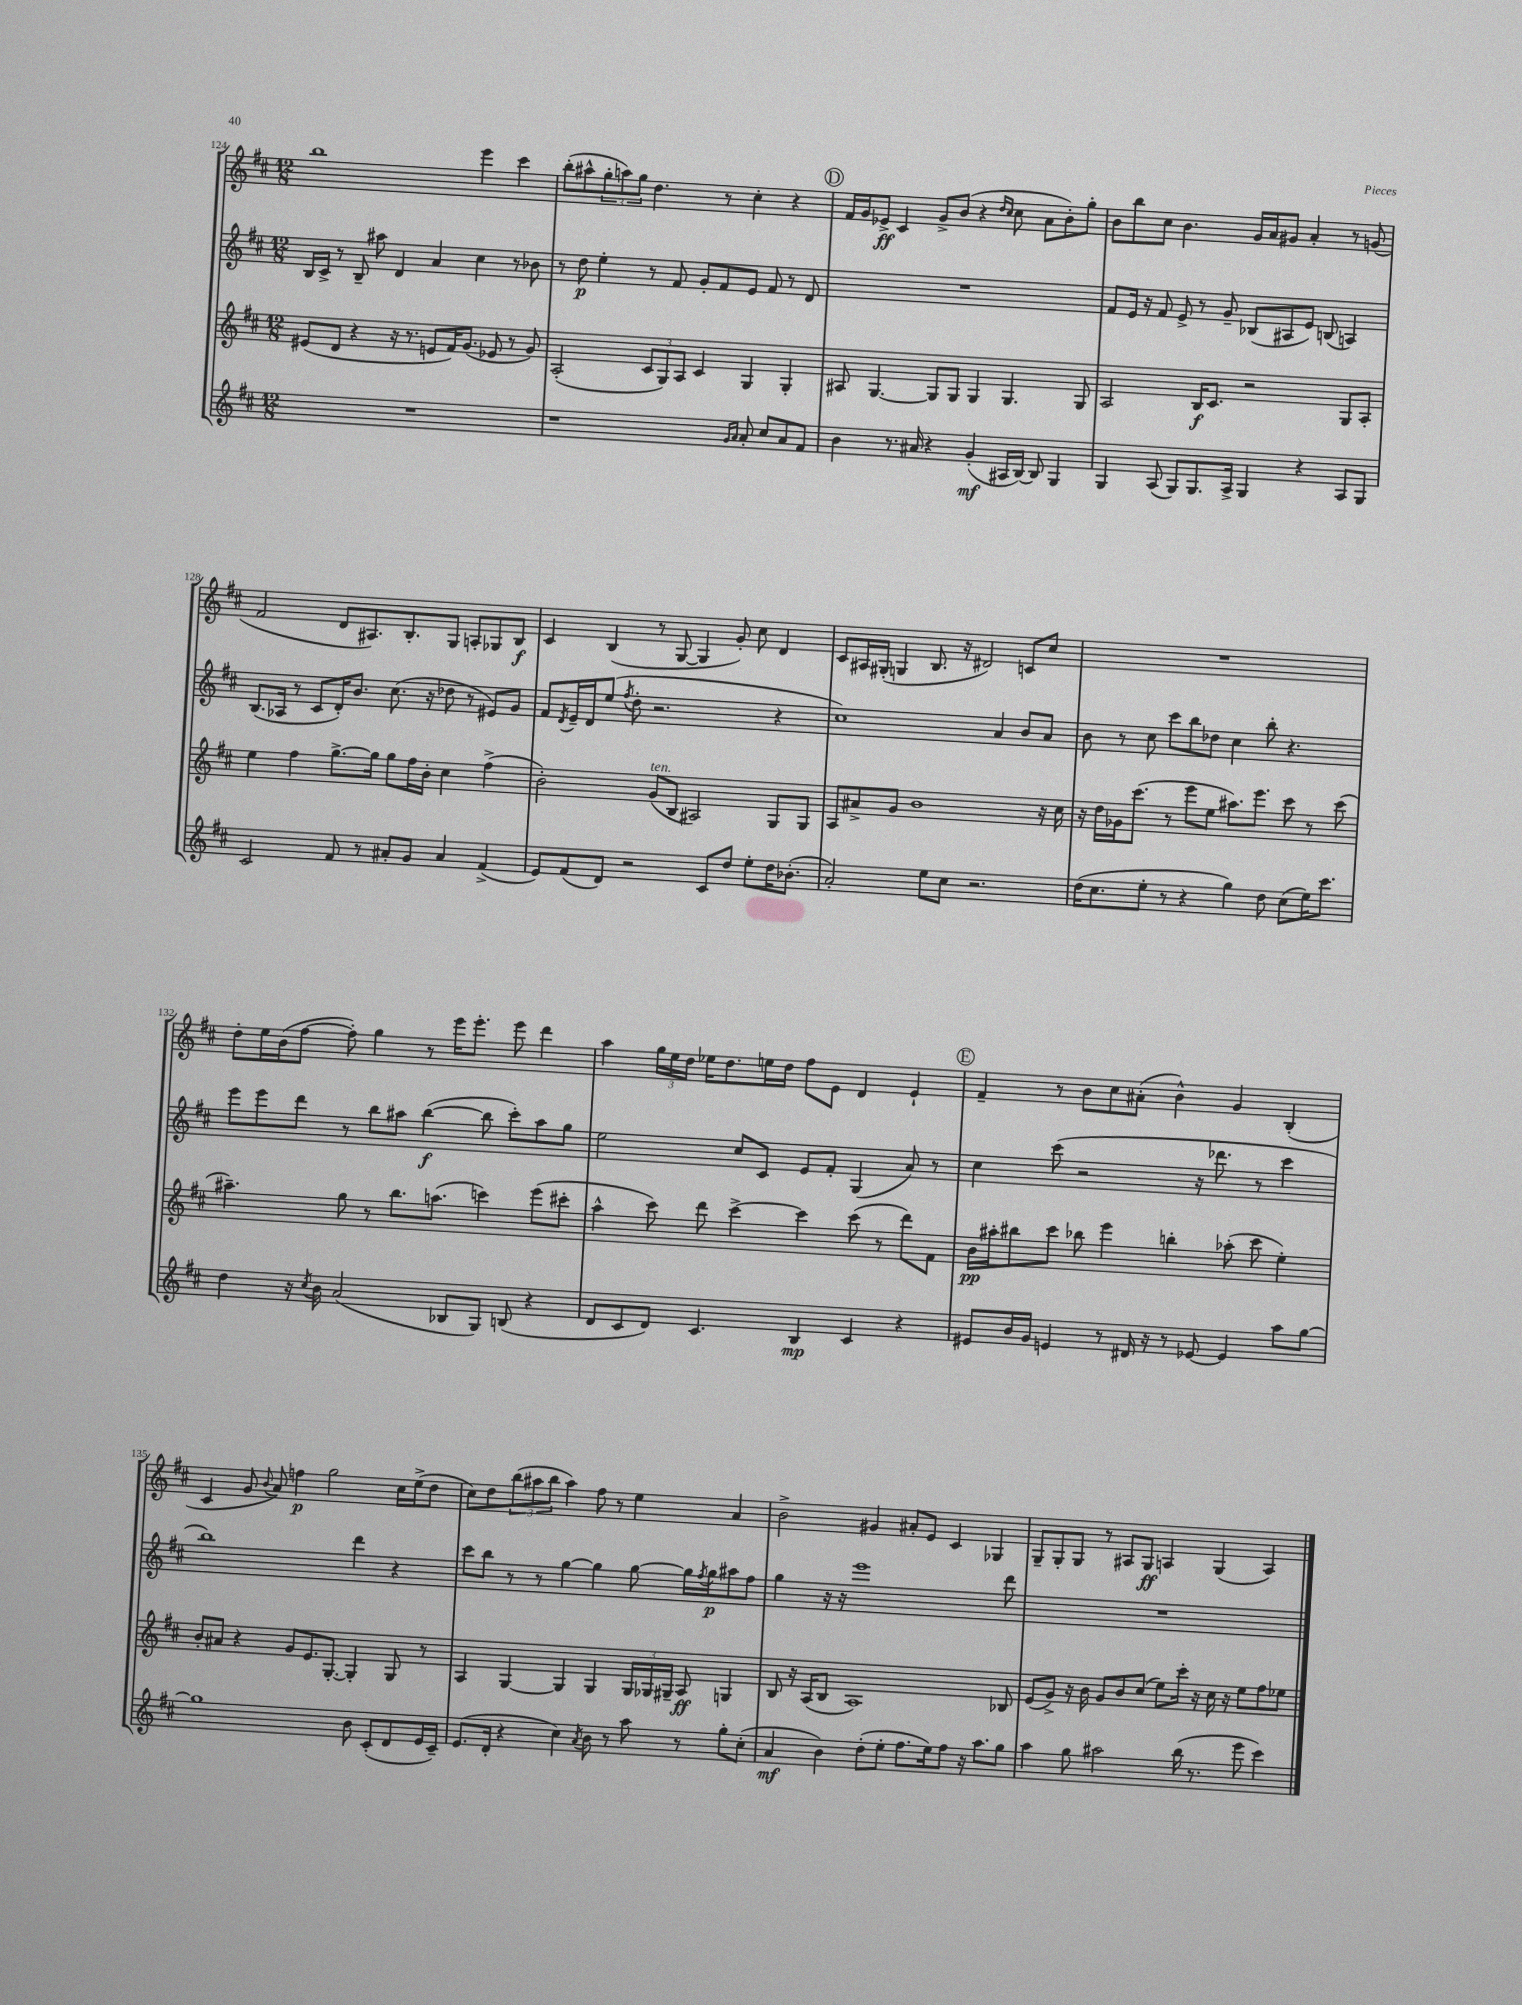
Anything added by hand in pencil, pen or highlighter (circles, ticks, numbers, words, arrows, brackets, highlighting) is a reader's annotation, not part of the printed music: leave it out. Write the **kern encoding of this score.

**kern	**kern	**kern	**kern
*staff4	*staff3	*staff2	*staff1
*clefG2	*clefG2	*clefG2	*clefG2
*k[f#c#]	*k[f#c#]	*k[f#c#]	*k[f#c#]
*M12/8	*M12/8	*M12/8	*M12/8
1.r	(8e#	16B	1bb
.	.	16c#^	.
.	8d	8r	.
.	4r	8B~	.
.	.	8aa#	.
.	16r	4d	.
.	8.r	.	.
.	8e	4a	.
.	16f#)	.	.
.	(8.g	.	.
.	.	4cc#	4eee
.	8e-	.	.
.	8r	8r	4ccc#
.	8g)	8b-	.
=	=	=	=
1r	(2A'	8r	(8bb'
.	.	8dd	8aa#^^
.	.	4ee'	12gg'
.	.	.	12aa)
.	.	.	12gg
.	12c#	8r	4.dd
.	12G)	.	.
.	.	8f#	.
.	12A	.	.
.	4c#	8g'	.
.	.	8f#	8r
16qqg	.	.	.
16qqa	.	.	.
8a'	4G	8e	4cc#'
8cc#	.	8f#	.
8a	4G'	8r	4r
8f#	.	8d	.
=	=	=	=
4b	8A#	1.r	16f#
.	.	.	16g
.	[4.G	.	8e-^
8.r	.	.	4c#
16a#	.	.	.
4r	8G]	.	8g^
.	8G	.	(8b
(4g'	4G	.	4r
.	.	.	16qqdd
.	.	.	16qqcc#
16A#	4.G	.	8cc#
[16B)	.	.	.
8B]	.	.	8a
4G	.	.	8b')
.	8G	.	8gg'
=	=	=	=
4G	2A	8f#	8b
.	.	16e	8bb
.	.	16r	.
(8A	.	8f#	8cc#
8G)	.	8e^	4.b
8.G	16B	8r	.
.	8.c#	.	.
.	.	8g~	.
16A^	.	.	.
4G	2r	(8B-	16g
.	.	.	16a
.	.	8A#	8g#
4r	.	8e)	4a'
.	.	(8B	.
8A	8G	4A)	8r
8G	8A'	.	(8g
=	=	=	=
2c#	4ee	(8.B	2f#
.	.	16A-	.
.	4ff#	8r	.
.	.	8c#	.
8f#	[8.gg^	16d')	8d
.	.	8.b	.
8r	.	.	8.A#)
.	16gg]	.	.
8a#'	8gg	(8.cc#	.
.	.	.	8.B'
8g	16ff#	.	.
.	16b'	16r	.
4a#	4cc#	8dd-	8G
.	.	8r	8A'
(4f#^	(4ff#^	8e#)	8G-
.	.	8g	8B
=	=	=	=
8e)	2b')	8f#	4c#
.	.	8qd	.
(8f#	.	16e~	.
.	.	16d	.
8d)	.	(8ee	(4B
.	.	8qff#	.
2r	.	8dd'	.
.	(8g	2.r	8r
.	8B	.	[8G
.	2A#)	.	4G]
8c#	.	.	.
8dd	.	.	8g')
8ee'	.	.	8cc#
16dd	8G	4r	4d
(8.b-'	.	.	.
.	8G	.	.
=	=	=	=
2a')	8A	1cc#)	8c#
.	8a#^	.	16A#
.	.	.	(16G#'
.	8g	.	4G
.	1b	.	.
8ee	.	.	8.B
8cc#	.	.	.
.	.	.	16r
2.r	.	.	2d#)
.	.	4a	.
.	.	8b	8c
.	16r	8a	8cc#
.	16cc#	.	.
=	=	=	=
(16dd	16r	8b	1.r
8.cc#	16dd	.	.
.	16g-	8r	.
.	(8.ccc#	.	.
8ee'	.	8cc#	.
8r	8r	8ccc#	.
4r	8eee	8bb	.
.	8ee	8dd-	.
4gg)	8.aa#)	4cc#	.
.	8.eee	.	.
8dd	.	8bb'	.
(8cc#	8ccc#	4.r	.
16ee)	8r	.	.
8.ccc#	.	.	.
.	(8ccc#	.	.
=	=	=	=
4dd	4.aa#~)	8eee	8dd'
.	.	8eee	16ee
.	.	.	(16b
16r	.	8ddd	[8ff#
8qcc#	.	.	.
16b	.	.	.
(2a	8gg	8r	8ff#'])
.	8r	8bb	4gg
.	8.bb	8aa#	.
.	.	([4bb	8r
.	(8.aa	.	.
8B-	.	.	16eee
.	.	.	8.eee'
8G)	4ccc)	8bb]	.
(8B	.	8ccc#')	8eee
4r	(8eee	8aa#	4ddd
.	8ccc#'	8gg	.
=	=	=	=
8d	4aa^^	2ee	4aa
8c#	.	.	.
8d)	8ccc#)	.	24gg
.	.	.	24ee
.	.	.	24dd
4.c#	8ddd	.	16ee-
.	.	.	8.dd
.	[4ccc#^	8cc#	.
.	.	8c#	16ee
.	.	.	16dd
4B	4ccc#]	8e	8ff#
.	.	8f#'	8e
4c#	(8ccc#	(4G	4d
.	8r	.	.
4r	8ddd)	8a)	4e`
.	8f#	8r	.
=	=	=	=
8e#	16b	4cc#	4f#~
.	16aa#'	.	.
16b	8bb#	.	.
16g	.	.	.
4e	8ccc#	(8ccc#	8r
.	8bb-	2r	8b
8r	4eee	.	8cc#
16d#	.	.	(8a#'
16r	.	.	.
8r	4bb'	.	4b^^)
[8e-	.	16r	.
.	.	8.ddd-	.
4e-]	(8aa-'	.	4g
.	8ccc#	8r	.
8aa	4ee')	4ccc#	(4B'
[8gg	.	.	.
=	=	=	=
1gg]	8b'	1bb)	4c#
.	8a#	.	.
.	4r	.	8g
.	.	.	8qqb
.	.	.	8a)
.	8g	.	4ff
.	8.e	.	.
.	.	.	2gg
.	[8.G'	.	.
8b	4G']	4ddd	.
(8c#'	.	.	.
8d	8G	4r	16cc#
.	.	.	(16ee^
16e	8r	.	8dd
16c#~)	.	.	.
=	=	=	=
(8.e	4A	8ccc#	8cc#)
.	.	8bb	8dd
16d'	.	.	.
4r	[4G	8r	(12bb
.	.	.	12aa#
.	.	8r	.
.	.	.	12bb
4cc#)	4G]	[4gg	4aa#)
8qa	.	.	.
8b	4G	4gg]	8ff#
8r	.	.	8r
8aa	24G	[8gg	4ee
.	24G-	.	.
.	24G#~	.	.
8r	8A	16gg]	.
.	.	8qff#	.
.	.	16gg	.
8gg'	4G	8aa#	4a
(8cc#'	.	8ff#	.
=	=	=	=
4a	8B	4gg	2b^
.	16r	.	.
.	(16A	.	.
4b)	8B	16r	.
.	.	16r	.
.	1A)	1eee	.
(8dd'	.	.	4g#
8ee'	.	.	.
8.ff#	.	.	8a#'
.	.	.	8e
16ee)	.	.	.
8ff#	.	.	4c#
16r	.	.	.
8.aa	.	.	.
.	.	.	4G-
8gg	8B-	8ddd	.
=	=	=	=
4aa	(8e	1.r	8G~
.	8g^)	.	8G'
8gg	16r	.	8G
.	16b	.	.
2aa#	8g	.	8r
.	8b	.	8A#
.	(8cc#	.	8G
.	8ee)	.	4A
(16bb	16ccc#'	.	.
8.r	16r	.	.
.	16cc#	.	(4G
.	16r	.	.
8eee	8ee	.	.
4ccc#)	8ff#	.	4A)
.	8ee-	.	.
==	==	==	==
*-	*-	*-	*-
